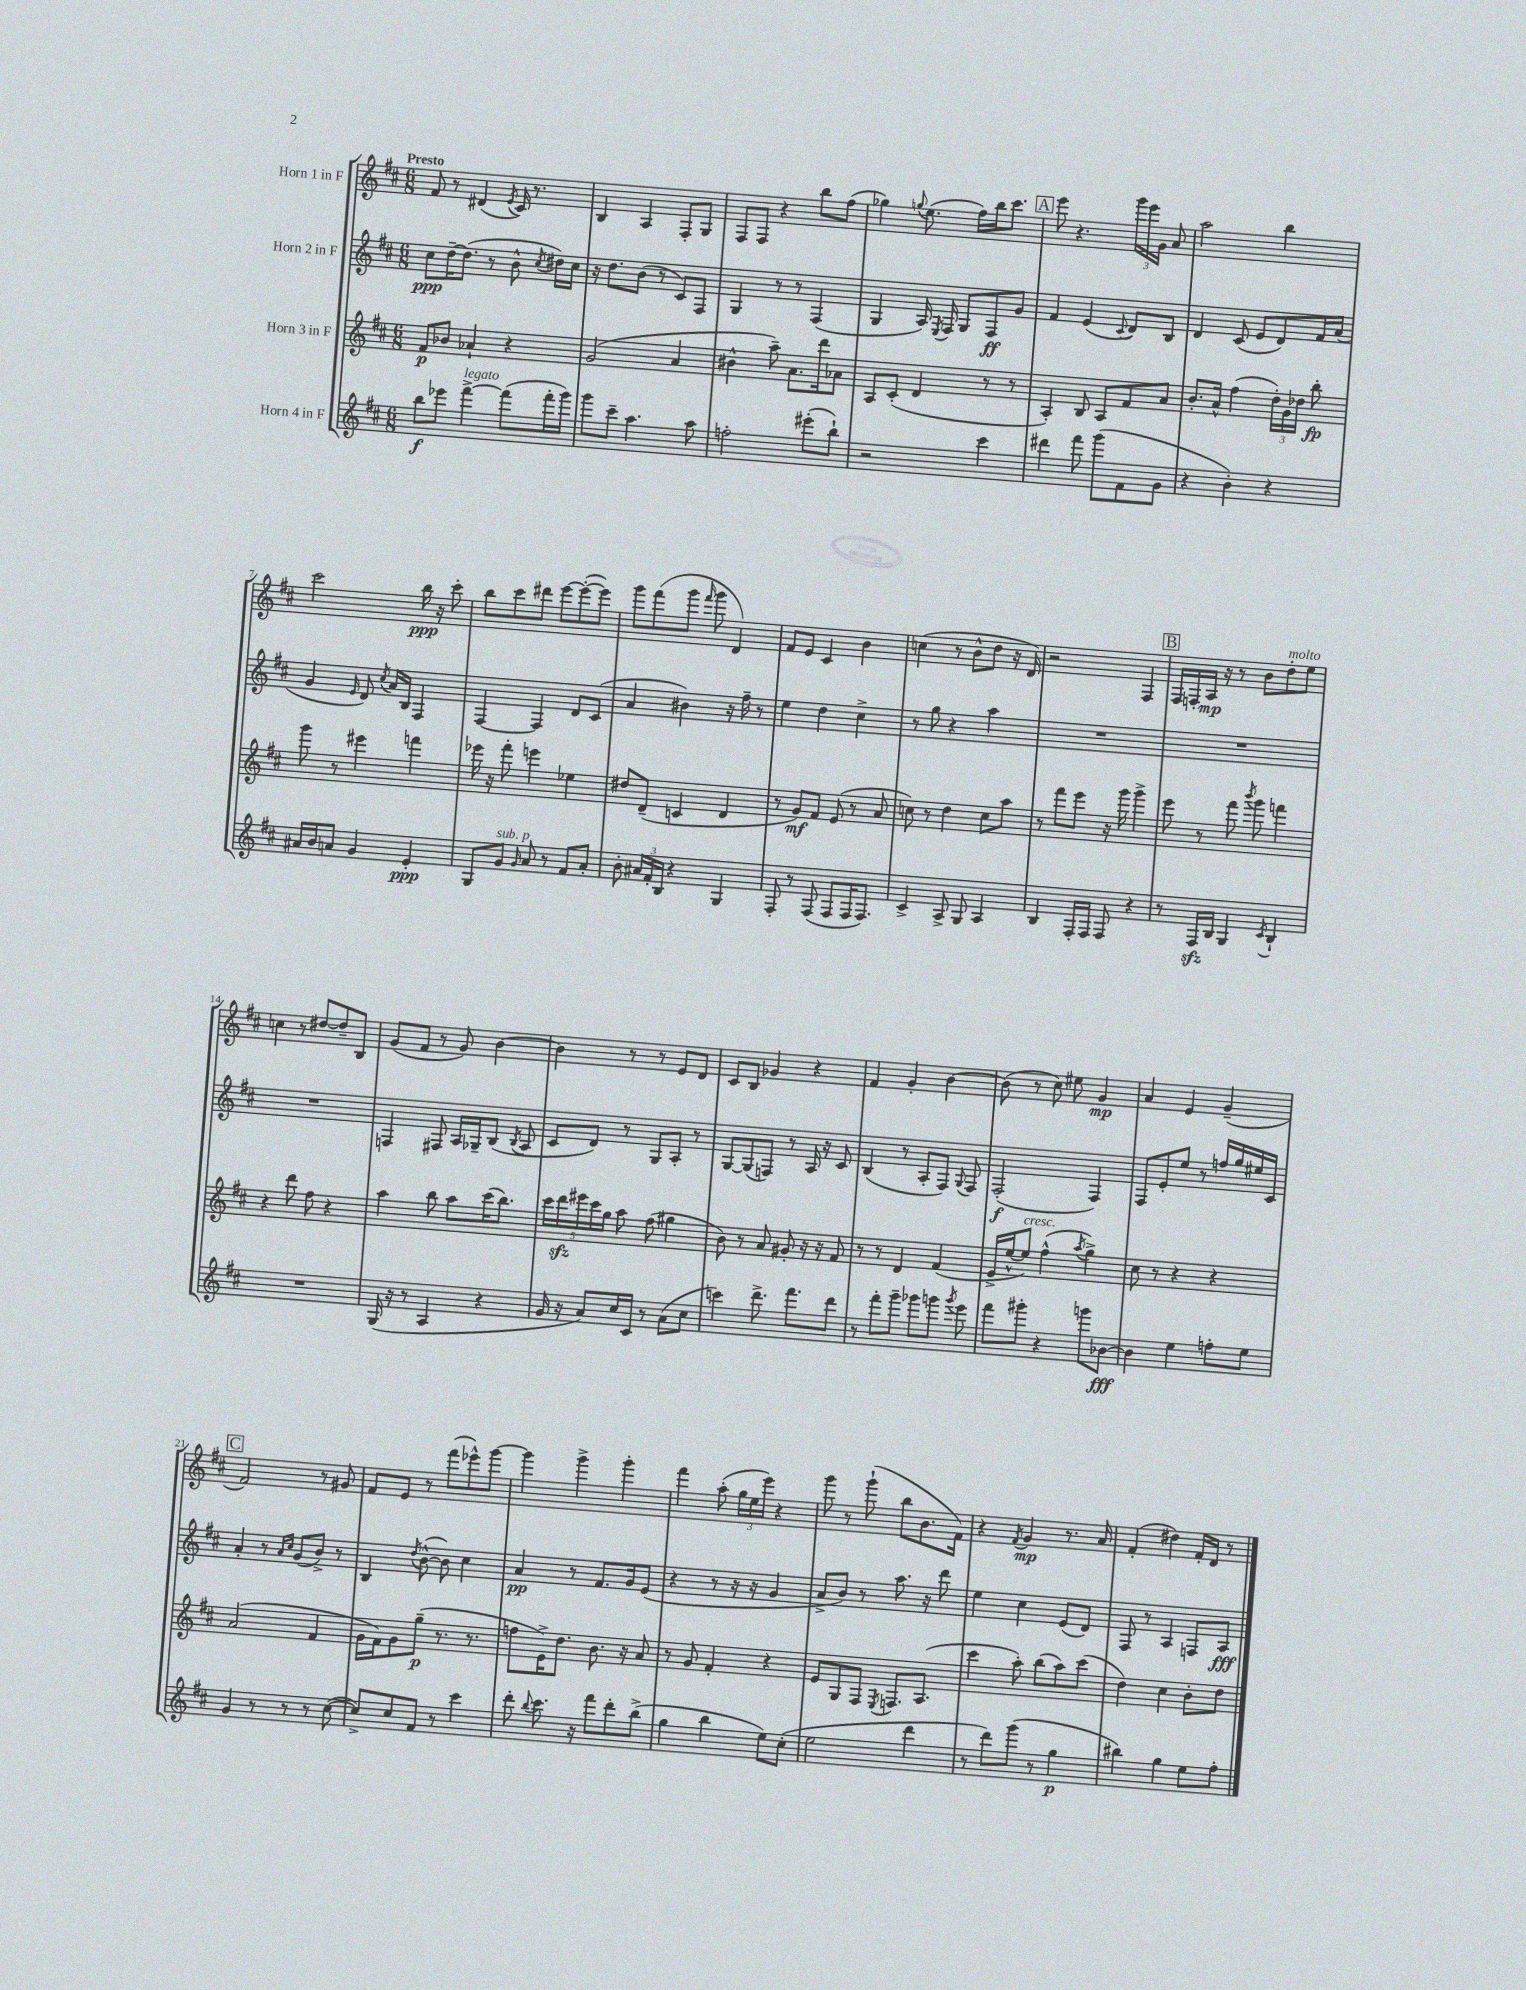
<<
\new StaffGroup <<
\new Staff = "s0" \with { instrumentName = "Horn 1 in F" } {
    \clef treble \key d \major \numericTimeSignature \time 6/8 \tempo "Presto"
    \autoBeamOff fis'8 r8 dis'4( \acciaccatura { e'8 } cis'16) r8. |
    b4 a4 fis8[-. g8] |
    fis8[ fis8] r4 b''8[ fis''8]( |
    ges''4) \appoggiatura { g''8 } e''8.( fis''16[) b''16 cis'''8.] |
    \mark \markup { \box "A" } e'''8 r4. \tuplet 3/2 { g'''16[ e'''16 g'16] } a'8 |
    a''2 b''4 |
    cis'''2 b''16\ppp r16 cis'''8-. |
    b''8[ cis'''8 dis'''8] e'''8[~ e'''8~-.( e'''8]) |
    g'''8[ fis'''8( g'''8] \grace { fis'''16 } g'''8 d'4) |
    fis'8[ e'8] cis'4 b'4 |
    c''4( r8 b'8[-^ d''8] r16 d'16) |
    r2 fis4 |
    \mark \markup { \box "B" } fis16[ f16-. a16]\mp r16 r8 b'8[ d''8-.^\markup { \italic "molto" } e''8] |
    c''4 r8 dis''8[~ dis''8-- b8] |
    g'8[( fis'8] r8 g'8) b'4~ |
    b'4 r8 r8 e'8[ d'8] |
    cis'8[ b8] ges'4 r4 |
    fis'4 g'4-. b'4~ |
    b'8( r8 cis''8) eis''8 g'4\mp |
    a'4 e'4 g'4--( |
    \mark \markup { \box "C" } fis'2) r8 gis'8 |
    fis'8[ e'8] r8 fis'''8[( ees'''8-^) g'''8]~ |
    g'''4 g'''4-> g'''4-. |
    fis'''4 a''8-.( \tuplet 3/2 { g''16[ e''16 e'''16]) } r4 |
    g'''8 r8 g'''8-!( b''8[ b'8. fis'16]) |
    r4 \acciaccatura { fis'8 } g'4\mp r8. a'16 |
    fis'4-.( dis''4) fis'16[-. d'16] r8 \bar "|." |
}
\new Staff = "s1" \with { instrumentName = "Horn 2 in F" } {
    \clef treble \key d \major \numericTimeSignature \time 6/8
    \autoBeamOff cis''8[\ppp d''16~-- d''8.]( r8 b'8-^ \acciaccatura { cis''8 } dis''16[) cis''16] |
    r16 d''8.[ b'8]( r8 cis'8[) fis8] |
    g4 r8 r8 fis4( |
    g4 a16) \acciaccatura { e8 } fis16 g8[ fis8\ff g'8] |
    \mark \markup { \box "A" } fis'4 e'4( \appoggiatura { cis'8 } d'8[) b8] |
    d'4 cis'8( e'8[ d'8) fis'16 a'16]( |
    g'4 \grace { e'16 } d'8) \acciaccatura { cis''8 } a'16[ b16] fis4 |
    fis4~ fis4 d'8[ cis'8]( |
    a'4 bis'4) r16 fis''16-- r8 |
    e''4 d''4 cis''4-> |
    r8 g''8 r4 a''4 |
    R2. |
    \mark \markup { \box "B" } R2. |
    R2. |
    f4 fis8 a16[ ges16-- b8]( \acciaccatura { b8 } a8 |
    cis'8[ d'8]) r8 g8[ a8]-. r8 |
    g8[~ g8( f8]) r8 a16 r16 cis'8 |
    b4( r8 a8[-. fis8]) \appoggiatura { g8 } fis8 |
    fis2-.\f( fis4) |
    fis8[ e'8-. e''8] r8 f''16[ g''16 eis''16 cis'16] |
    \mark \markup { \box "C" } a'4-. r8 \grace { a'16[ cis''16] } g'8[( b'8]->) r8 |
    b4 \acciaccatura { d''8 } b'8~-^( b'8) cis''4 |
    a'4\pp r8 fis'8.[ g'16 e'8]( |
    r4 r8 r16 r16 g'4 |
    a'8[-> b'8]) r8 a''8. r16 d'''8 |
    e''4 cis''4 e'8[( d'8]) |
    fis8 r8 a4 f8[ a8]\fff \bar "|." |
}
\new Staff = "s2" \with { instrumentName = "Horn 3 in F" } {
    \clef treble \key d \major \numericTimeSignature \time 6/8
    \autoBeamOff fis'8[\p bes'8] aes'4-! r4 |
    g'2( a'4 |
    bis'4-^ a''8--) a'8.[ d'''16 aes'8] |
    a8[ cis'8]-.( d'4 r8 r8 |
    \mark \markup { \box "A" } a4-.) b8 a8[ fis'8 a'8] |
    b'8.[-. a'16]-^ fis''4( \tuplet 3/2 { d''16[-.) g'16 des''16] } b''8-.\fp |
    g'''8 r8 eis'''4 f'''4 |
    ees'''16 r16 fis'''8-. e'''4 ees''4 |
    dis''8[ d'8]--( c'4 d'4 |
    r8 g'8[\mf) fis'8] e'8( r8 a'8 |
    c''8) r8 d''4 c''8[ a''8] |
    r8 fis'''8[ e'''8] r16 g'''16 g'''4-> |
    \mark \markup { \box "B" } e'''8 r8 fis'''8 \acciaccatura { b'''8 } g'''8 f'''4 |
    r4 d'''8 fis''8 r4 |
    a''4 b''8 a''8[ cis'''16( b''8.]) |
    \tuplet 5/4 { cis'''16[ d'''16\sfz eis'''16 cis'''16 g''16] } a''8 fis''8( gis''4 |
    b'8) r8 a'8 gis'8-. r16 r16 fis'8 |
    r8 r8 d'4 fis'4( |
    e'16[-> e''16~-^ e''8]^\markup { \italic "cresc." }) fis''4-^( \acciaccatura { a''8 } g''4->) |
    cis''8 r8 r4 r4 |
    \mark \markup { \box "C" } a'2( fis'4 |
    g'16[ fis'16) g'8 g''8]--\p( r8. r8. |
    f''8[ e'16->) d''8.] b'8. r16 a'8 |
    r8 g'8 fis'4-. r4 |
    e'8[ g8 fis8] \acciaccatura { e8 } f8.[ a8.]( |
    cis'''4 a''8-.) b''8[( a''8) cis'''8]( |
    d''4) cis''4 b'8[-. d''8] \bar "|." |
}
\new Staff = "s3" \with { instrumentName = "Horn 4 in F" } {
    \clef treble \key d \major \numericTimeSignature \time 6/8
    \autoBeamOff b''8[\f ees'''8] fis'''4~->^\markup { \italic "legato" } fis'''8[( fis'''16-. g'''16]) |
    g'''8[ cis'''8]-- a''4. a''8 |
    f''2-. eis'''8[-.( b''8]-!) |
    r2 cis'''4 |
    \mark \markup { \box "A" } dis'''4 fis'''8 g'''8[( fis'8 g'8] |
    r4 b'4-.) r4 |
    ais'16[ b'16 a'8] g'4 e'4-.\ppp |
    g8[ g'8]^\markup { \italic "sub. p" } \grace { g'16 } a'8 r8 fis'8[ a'8]-. |
    b'8-. \tuplet 3/2 { ais'16[ fis'16-. b16] } r4 g4 |
    fis8-. r8 fis8( fis8[ fis16 fis8.]) |
    cis'4-> a8-> g8 a4 |
    b4 fis16[-. fis16] fis8 r4 |
    \mark \markup { \box "B" } r8 fis16[\sfz b16] g4 \acciaccatura { cis'8 } b4-! |
    R2. |
    g16( r16 r8 a4 r4 |
    g'16 r16 a'8[) cis''16 cis'16] r8 a'8[( cis''8] |
    c'''4) d'''8.-> fis'''8.[ d'''8] |
    r8 fis'''8[-. g'''8]-- ges'''8[ g'''8] \acciaccatura { g'''8 } e'''8 |
    fis'''8[ gis'''8]-. r4 g'''8[ bes'8]~\fff |
    bes'4 e''4 f''8[-. e''8] |
    \mark \markup { \box "C" } g'4 r8 r8 r8 cis''8~( |
    cis''8[->) cis''8 fis'8] r8 cis'''4 |
    d'''8-. \appoggiatura { b''8 } cis'''8. r16 fis'''8[ d'''8-. b''8]->( |
    g''4 b''4 e''8[) cis''8]-.( |
    e''2 d'''4 |
    r8 d'''8[) g'''8]( r8 g''4\p |
    bis''4) g''4 e''8[ fis''8]-. \bar "|." |
}
>>
>>
